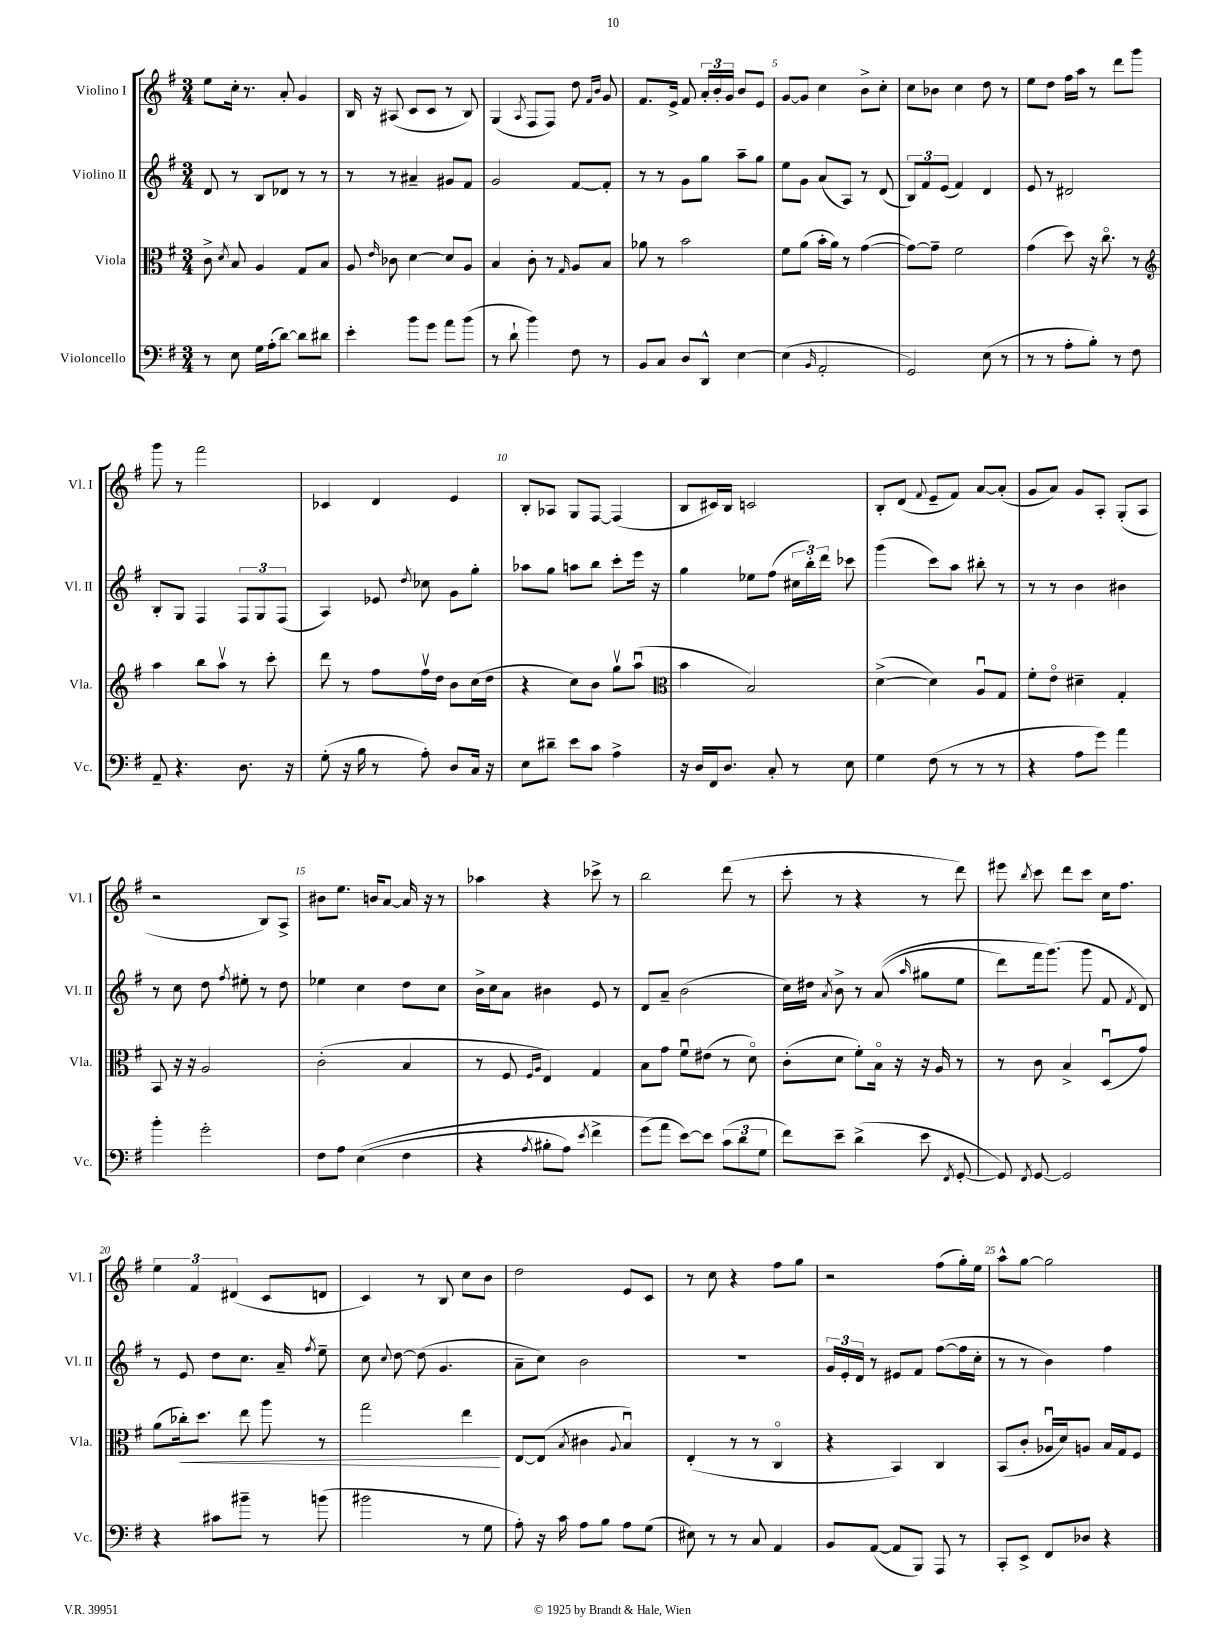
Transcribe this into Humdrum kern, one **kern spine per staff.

**kern	**kern	**dynam	**kern	**kern
*part4	*part3	*part3	*part2	*part1
*staff4	*staff3	*staff3	*staff2	*staff1
*I"Violoncello	*I"Viola	*	*I"Violino II	*I"Violino I
*I'Vc.	*I'Vla.	*	*I'Vl. II	*I'Vl. I
*clefF4	*clefC3	*	*clefG2	*clefG2
*k[f#]	*k[f#]	*	*k[f#]	*k[f#]
*M3/4	*M3/4	*	*M3/4	*M3/4
=1	=1	=1	=1	=1
8r	8c^\	.	8d/	8ee\L
.	8qd/	.	.	.
8E\	8B/	.	8r	16cc'\Jk
.	.	.	.	8.r
16G\LL	4A/	.	8B/L	.
(16A'\J	.	.	.	.
[8d\J)	.	.	8d-X/J	8a'/
8d\L]	8G/L	.	8r	4g/
8d#X\J	8B/J	.	8r	.
=2	=2	=2	=2	=2
4e'\	8A/	.	8r	16B/
.	.	.	.	16r
.	16qqe/	.	.	.
.	8c-X\	.	8r	(8A#X/
8b\L	[4d\	.	4a#X~/	8c/L
8g\J	.	.	.	8c/J
8a\L	8d/L]	.	8g#X/L	8r
(8b\J	8A/J	.	8f#/J	8B/)
=3	=3	=3	=3	=3
8r	4B/	.	2g/	(4G/
8d`\	.	.	.	.
.	.	.	.	8qA/
4b\)	8c'\	.	.	8F#/L
.	8r	.	.	8F#/J)
.	16qqG/	.	.	.
8F#\	8A/L	.	[8f#/L	8dd\
.	.	.	.	16qqf#/LL
.	.	.	.	16qqb/JJ
8r	8B/J	.	8f#'/J]	8g/
=4	=4	=4	=4	=4
8BB/L	8a-X\	.	8r	8.f#/L
8C/J	8r	.	8r	.
.	.	.	.	16e^/Jk
8D/L	2b\	.	8g\L	8f#/
8DD^^/J	.	.	8gg\J	24a'/LL
.	.	.	.	24b'/
.	.	.	.	24g/JJ
[4E\	.	.	8aa~\L	8b/L
.	.	.	8gg\J	8e/J
=5	=5	=5	=5	=5
(4E\]	8f#\L	.	8ee\L	[8g/L
.	(8a\J	.	8g\J	8g/J]
16qqBB/	.	.	.	.
2AA'/	16b'\LL	.	(8a/L	4cc\
.	16a\JJ)	.	.	.
.	8r	.	8A/J)	.
.	([4g\	.	8r	8b^\L
.	.	.	(8d/	8cc'\J
=6	=6	=6	=6	=6
2GG/)	8g\L_)	.	12B/L)	8cc\L
.	.	.	12f#/	.
.	8g~\J]	.	.	8b-X\J
.	.	.	(12e/J	.
.	2f#\	.	4f#/)	4cc\
(8E\	.	.	4d/	8dd\
8r	.	.	.	8r
=7	=7	=7	=7	=7
8r	(4g\	.	8e/	8ee\L
8r	.	.	8r	8dd\J
8A'\L	8dd\)	.	2d#X/	16ff#\LL
.	.	.	.	16aa\JJ
8B'\J)	16r	.	.	8r
.	8.cc\	.	.	.
8r	.	.	.	8ddd\L
8F#\	8r	.	.	8ggg\J
!!LO:LB:g=z
=8	=8	=8	=8	=8
*	*clefG2	*	*	*
8AA~/	4aa\	.	8B'/L	8ggg\
4.r	.	.	8G/J	8r
.	8bb\L	.	4F#/	2fff#\
.	8aav\J	.	.	.
8.D\	8r	.	12F#/L	.
.	.	.	12G/	.
.	8ccc'\	.	.	.
.	.	.	(12F#/J	.
16r	.	.	.	.
=9	=9	=9	=9	=9
(8G'\	8ddd\	.	4A/)	4c-X/
16r	8r	.	.	.
16B\	.	.	.	.
8r	8ff#\L	.	8e-X/	4d/
.	.	.	8qdd/	.
8A'\)	16ff#v\L	.	8cc-X\	.
.	16dd\JJ	.	.	.
8D/L	8b\L	.	8g\L	4e/
16C/Jk	(16cc\L	.	8gg'\J	.
16r	16dd\JJ	.	.	.
=10	=10	=10	=10	=10
8E\L	4r	.	8aa-X\L	8B'/L
8d#X~\J	.	.	8gg\J	8A-X/J
8e\L	8cc\L)	.	8aan\L	8G/L
8c\J	8b\J	.	8bb\J	[8F#/J
4A^\	8ggv\L	.	8ccc'\L	(4F#/]
.	(8aau\J	.	16eee\Jk	.
.	.	.	16r	.
=11	=11	=11	=11	=11
*	*clefC3	*	*	*
16r	4b\	.	4gg\	8B/L
16D/LL	.	.	.	.
16FF#/J	.	.	.	16c#X/L)
8.D/J	.	.	.	16B/JJ
.	2B/)	.	8ee-X\L	2cn/
8C'/	.	.	(8ff#\J	.
8r	.	.	24cc#X\LL	.
.	.	.	24bb'\)	.
.	.	.	24ddd\JJ	.
8E\	.	.	8ccc-X\	.
=12	=12	=12	=12	=12
4G\	([4d^\	.	(4ggg\	8B'/L
.	.	.	.	(8d/J
.	.	.	.	8qqf#/
(8F#\	4d\])	.	8ccc\L)	8e~/L
8r	.	.	8aa\J	8f#/J)
8r	8Au/L	.	8bb#X'\	[8a/L
8r	8G/J	.	8r	(8a'/J]
=13	=13	=13	=13	=13
4r	8f#'\L	.	8r	8g/L
.	8e\J	.	8r	8a/J)
8A\L	4d#X~\	.	4b\	8g/L
8g\J)	.	.	.	8A'/J
4a\	4G'/	.	4b#X\	(8G'/L
.	.	.	.	8A/J
!!LO:LB:g=z
=14	=14	=14	=14	=14
4b'\	8BB/	.	8r	2r
.	16r	.	8cc\	.
.	16r	.	.	.
2g'\	2A/	.	8dd\	.
.	.	.	8qff#/	.
.	.	.	8ee#X'\	.
.	.	.	8r	8B/L)
.	.	.	8dd\	8A^/J
=15	=15	=15	=15	=15
8F#\L	(2c'\	.	4ee-X\	8b#X\L
8A\J	.	.	.	8.ee\J
((4E\	.	.	4cc\	.
.	.	.	.	16bn/KL
.	.	.	.	[8a/J
4F#\	4B/	.	8dd\L	16a/]
.	.	.	.	16r
.	.	.	8cc\J	8r
=16	=16	=16	=16	=16
4r	8r	.	16b^\LL	4aa-X\
.	.	.	16cc\J	.
.	8F#/	.	8a\J	.
.	16qqF#/LL	.	.	.
8qA/	16qqA/JJ	.	.	.
8B#X'\L	4E/)	.	4b#X\	4r
8A\J)	.	.	.	.
8qe/	.	.	.	.
4f#^\	4G/	.	8e/	8ccc-X^\
.	.	.	8r	8r
=17	=17	=17	=17	=17
(8g\L	8B\L	.	8d/L	2bb\
8a\J)	8g\J	.	8a~/J	.
[8e\L)	8f#u\L	.	(2b\	.
8e\J]	(8e#X\J	.	.	.
(12c\L	8r	.	.	(8ddd\
12d\	.	.	.	.
.	8d\)	.	.	8r
12G\J	.	.	.	.
=18	=18	=18	=18	=18
8f#\L)	(8c'\L	.	16cc\LL)	8ccc'\
.	.	.	16dd#X\JJ	.
.	.	.	8qa/	.
8e~\J	8d\J	.	8b^\	8r
(4d^\	8f#'\L)	.	8r	4r
.	16B\Jk	.	((8a/	.
.	16r	.	.	.
.	.	.	16qqaa/	.
8e\	16r	.	8gg#X\L	8r
.	16A/	.	.	.
8qFF#/	.	.	.	.
[8GG'/	8r	.	8ee\J	8ddd\)
=19	=19	=19	=19	=19
8GG/])	8r	.	8ddd\L)	8eee#X\
8qFF#/	.	.	.	8qbb/
[8GG/	8c\	.	16fff#\k	8ccc\
.	.	.	(8.ggg\J)	.
2GG/]	4B^/	.	.	8ddd\L
.	.	.	8ggg\	8ccc\J
.	(8Du/L	.	8f#/	16cc\KL
.	.	.	.	8.ff#\J
.	.	.	8qf#/	.
.	8g/J)	.	8d/)	.
!!LO:LB:g=z
=20	=20	=20	=20	=20
4r	(8a\L	.	8r	6ee\
!	!	!LO:HP:b	!	!
.	16cc-X'\k)	<	8e/	.
.	.	.	.	6f#/
.	8.dd\J	.	.	.
8c#X\L	.	.	8dd\L	.
.	.	.	.	(6d#X/
8b#X~\J	8ee\	.	8.cc\J	.
8r	8aa\	.	.	8c/L
.	.	.	16a~/	.
.	.	.	8qff#/	.
(8bn\	8r	.	8ee~\	8dn/J
=21	=21	=21	=21	=21
2b#X\	2gg\	.	8cc\	4c/)
.	.	.	8qqcc/	.
.	.	.	[8dd\	.
.	.	.	(8dd\]	8r
.	.	.	4.g/	8B/
8r	4ee\	.	.	8cc\L
8G\	.	.	.	8b\J
.	.	[	.	.
=22	=22	=22	=22	=22
8A'\)	[8E/L	.	8a~\L	2dd\
16r	(8E/J]	.	8cc\J)	.
16c\	.	.	.	.
.	8qB/	.	.	.
8A\L	4c#X\	.	2b\	.
8B\J	.	.	.	.
.	8qqA/	.	.	.
8A\L	4Bu/)	.	.	8e/L
(8G\J	.	.	.	8c/J
=23	=23	=23	=23	=23
8E#X\)	(4E'/	.	2.r	8r
8r	.	.	.	8cc\
8r	8r	.	.	4r
8C/	8r	.	.	.
4AA/	4C/	.	.	8ff#\L
.	.	.	.	8gg\J
=24	=24	=24	=24	=24
8BB/L	4r	.	24g/LL	2r
.	.	.	24e'/	.
.	.	.	24d/JJ	.
([8AA/J	.	.	8r	.
8AA/L]	4BB/)	.	8e#X/L	.
8BBB/J)	.	.	8f#/J	.
8AAA/	4C/	.	([8ff#\L	(8ff#\L
8r	.	.	16ff#\L]	16gg'\L)
.	.	.	16cc'\JJ	16ee\JJ
=25	=25	=25	=25	=25
8CC'/L	(8BB/L	.	8r	8aa^^\L
8EE^/J	8c'/J	.	8r	[8gg\J
8FF#/L	16A-Xu/LL	.	4b\)	2gg\]
.	16d/J)	.	.	.
8D-X/J	8An/J	.	.	.
4r	16B/LL	.	4ff#\	.
.	16G/J	.	.	.
.	8F#/J	.	.	.
==	==	==	==	==
*-	*-	*-	*-	*-
